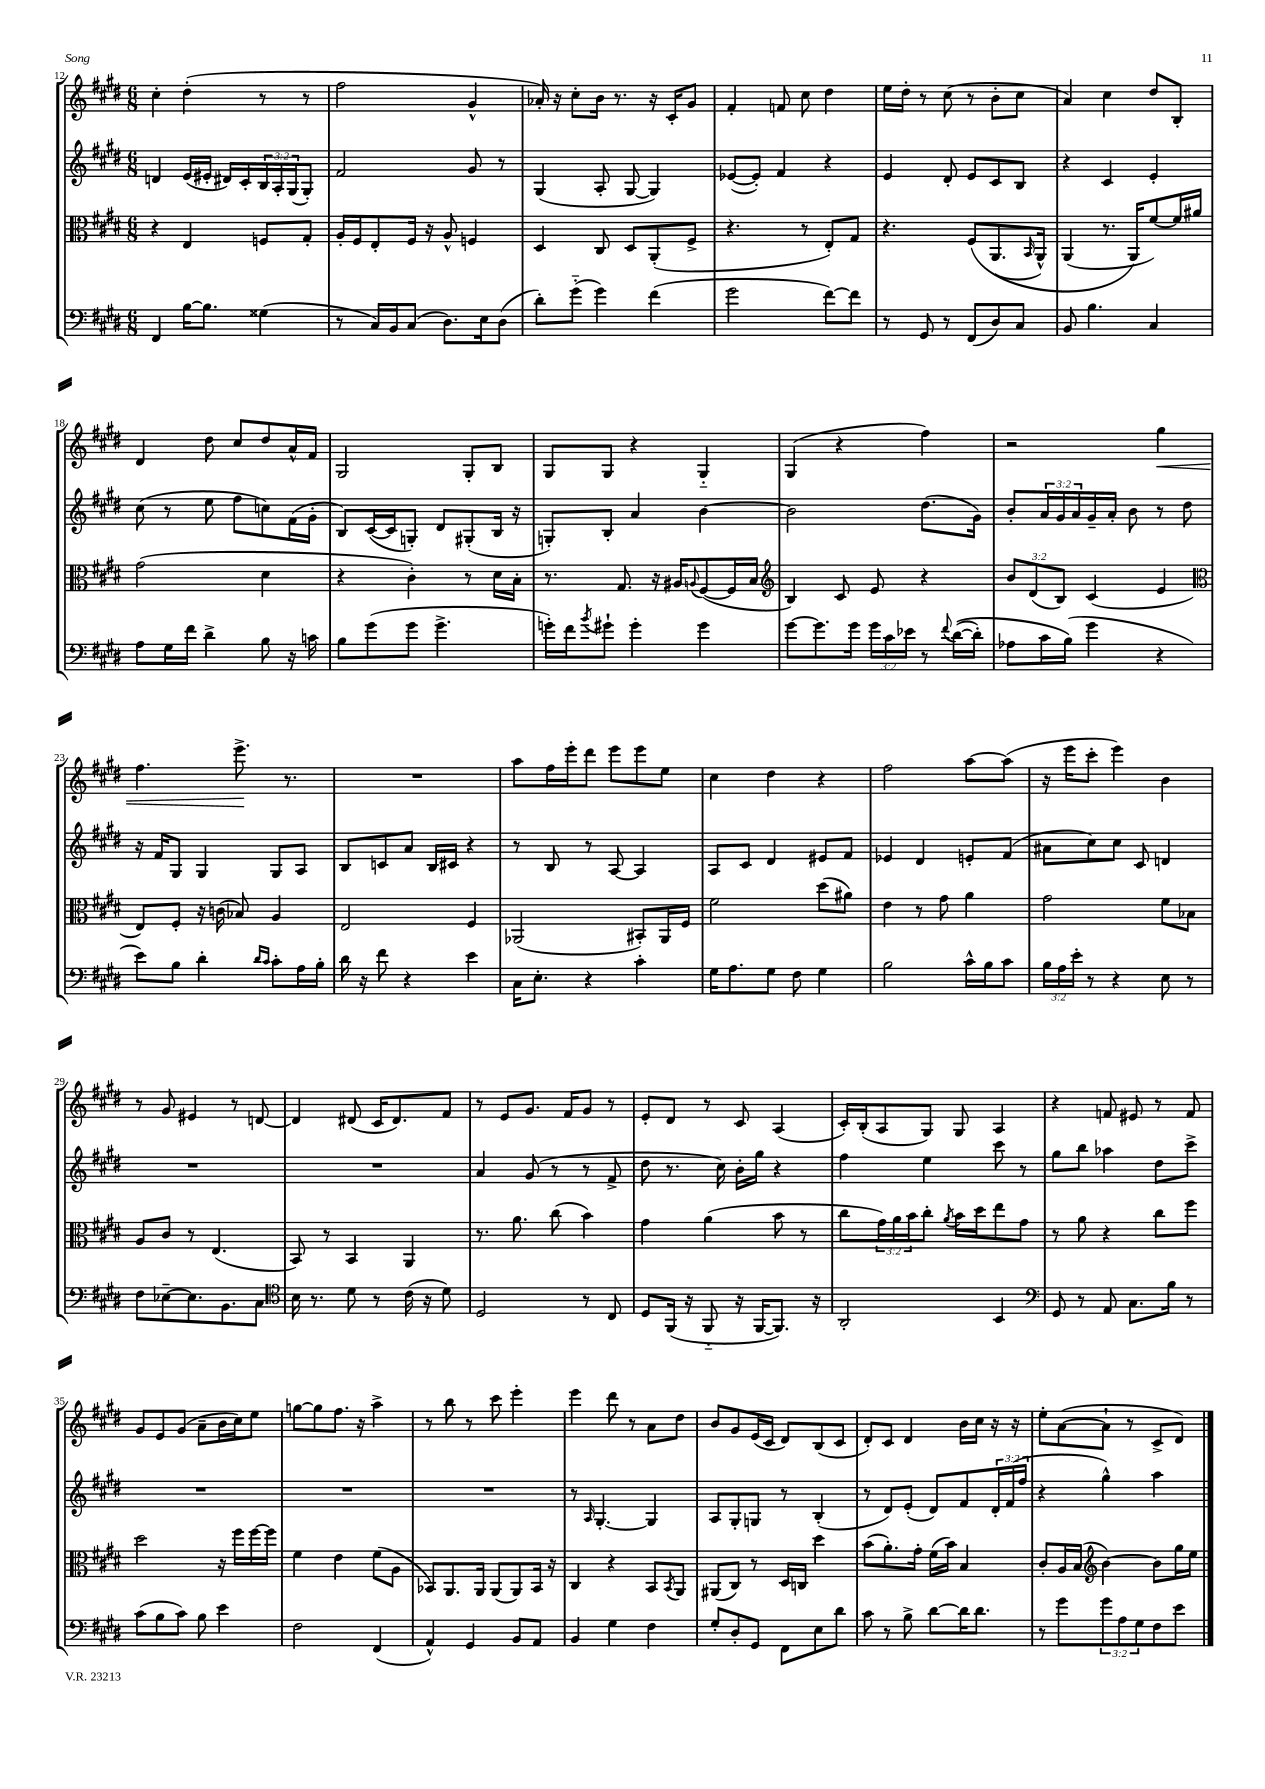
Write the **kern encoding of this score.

**kern	**kern	**kern	**kern	**dynam
*part4	*part3	*part2	*part1	*part1
*staff4	*staff3	*staff2	*staff1	*staff1
*clefF4	*clefC3	*clefG2	*clefG2	*
*k[f#c#g#d#]	*k[f#c#g#d#]	*k[f#c#g#d#]	*k[f#c#g#d#]	*
*M6/8	*M6/8	*M6/8	*M6/8	*
=12	=12	=12	=12	=12
4FF#/	4r	4dn/	4cc#'\	.
[16B\KL	4E/	(16e/LL	(4dd#'\	.
8.B\J]	.	16e#X'/JJ	.	.
.	.	16d#X/LL)	.	.
.	.	16c#'/	.	.
(4G##X\	8Fn/L	24B/	8r	.
.	.	24A'/	.	.
.	.	(24G#/J	.	.
.	8G#'/J	8G#'/J)	8r	.
=13	=13	=13	=13	=13
8r	16A'/LL	2f#/	2ff#\	.
.	16F#/J	.	.	.
16C#/LL)	8E'/	.	.	.
16BB/J	.	.	.	.
(8C#/J	16F#/Jk	.	.	.
.	16r	.	.	.
8.D#\L)	8A^^/	.	.	.
.	4Fn/	8g#/	4g#^^/	.
16E\k	.	.	.	.
(8D#\J	.	8r	.	.
=14	=14	=14	=14	=14
8d#'\L)	4D#/	(4G#/	16a-X'/)	.
.	.	.	16r	.
(8g#\J	.	.	8cc#'\L	.
4g#\)	8C#/	8A'/	16b\Jk	.
.	.	.	8.r	.
.	8D#/L	[8G#/	.	.
(4f#\	(8AA'/	4G#/])	16r	.
.	.	.	16c#'/KL	.
.	8F#^/J	.	8g#/J	.
=15	=15	=15	=15	=15
2g#\	4.r	([8e-X/L	4f#'/	.
.	.	8e-'/J])	.	.
.	.	4f#/	8fn/	.
.	8r	.	8cc#\	.
[8f#\L)	8E'/L)	4r	4dd#\	.
8f#\J]	8G#/J	.	.	.
=16	=16	=16	=16	=16
8r	4.r	4e/	16ee\LL	.
.	.	.	16dd#'\JJ	.
8GG#/	.	.	8r	.
8r	.	8d#'/	(8cc#\	.
(8FF#/L	(8F#/L	8e/L	8r	.
8D#/)	(8.AA/	8c#/	8b'\L	.
8C#/J	.	8B/J	8cc#\J	.
.	16qqBB/	.	.	.
.	16AA^^/Jk)	.	.	.
=17	=17	=17	=17	=17
8BB/	(4AA/	4r	4a/)	.
4.B\	.	.	.	.
.	8.r	4c#/	4cc#\	.
.	16AA/KL)	.	.	.
4C#/	[8f#/)	4e'/	8dd#/L	.
.	16f#/L]	.	8B'/J	.
.	16a#X/JJ	.	.	.
!!LO:LB:g=z
=18	=18	=18	=18	=18
8A\L	(2g#\	(8cc#\	4d#/	.
16G#\L	.	8r	.	.
16f#\JJ	.	.	.	.
4d#^\	.	8ee\	8dd#\	.
.	.	8ff#\L	8cc#/L	.
8B\	4d#\	8ccn\)	8dd#/	.
16r	.	(16f#\L	16a^^/L	.
16cn\	.	16g#'\JJ	16f#/JJ	.
=19	=19	=19	=19	=19
8B\L	4r	8B/L)	2G#/	.
(8g#\	.	([16c#/L	.	.
.	.	16c#/J]	.	.
8g#\J	4c#'\)	8Gn'/J)	.	.
4.g#^\	.	8d#/L	.	.
.	8r	(8G#X'/	8G#'/L	.
.	16d#\LL	16B/Jk	8B/J	.
.	16B'\JJ	16r	.	.
=20	=20	=20	=20	=20
16gn'\LL)	8.r	8Gn'/L)	8G#/L	.
16f#\J	.	.	.	.
8qb/	.	.	.	.
8g#X`\J	.	8B'/J	8G#/J	.
.	8.G#/	.	.	.
4g#'\	.	4a/	4r	.
.	16r	.	.	.
.	16A#X/KL	.	.	.
.	8qqAn/	.	.	.
4g#\	([8F#/	[4b\	4G#/	.
.	16F#/L]	.	.	.
.	16B/JJ	.	.	.
=21	=21	=21	=21	=21
*	*clefG2	*	*	*
[8g#\L	4B/)	2b\]	(4G#/	.
8.g#\]	.	.	.	.
.	8c#/	.	4r	.
16g#\Jk	.	.	.	.
24g#\LL	8e/	.	.	.
24c#\	.	.	.	.
24e-X\JJ	.	.	.	.
8r	4r	(8.dd#\L	4ff#\)	.
8qqf#/	.	.	.	.
(([16d#\LL	.	.	.	.
16d#'\JJ])	.	16g#\Jk)	.	.
=22	=22	=22	=22	=22
8A-X\L	12b/L	8b'/L	2r	.
.	(12d#/	.	.	.
16c#\L	.	24a/L	.	.
.	12B/J)	24g#/	.	.
(16B\JJ)	.	.	.	.
.	.	24a/	.	.
4g#\	(4c#/	16g#~/	.	.
.	.	16a'/JJ	.	.
.	.	8b\	.	.
!	!	!	!	!LO:HP:b
4r	4e/	8r	4gg#\	<
.	.	8dd#\	.	.
!!LO:LB:g=z
=23	=23	=23	=23	=23
*	*clefC3	*	*	*
8e\L)	8E/L)	16r	4.ff#\	.
.	.	16f#/KL	.	.
8B\J	8F#'/J	8G#/J	.	.
4d#'\	16r	4G#/	.	.
.	(16cn\	.	.	.
.	8B-X/)	.	8.eee^\	.
16qqd#/LL	.	.	.	.
16qqc#/JJ	.	.	.	.
8c#'\L	4A/	8G#/L	.	.
.	.	.	8.r	[
16A\L	.	8A/J	.	.
16B'\JJ	.	.	.	.
=24	=24	=24	=24	=24
16d#\	2E/	8B/L	2.r	.
16r	.	.	.	.
8f#\	.	8cn/	.	.
4r	.	8a/J	.	.
.	.	16B/LL	.	.
.	.	16c#X/JJ	.	.
4e\	4F#/	4r	.	.
=25	=25	=25	=25	=25
16C#\KL	(2AA-X/	8r	8aa\L	.
8.E'\J	.	.	.	.
.	.	8B/	16ff#\L	.
.	.	.	16eee'\J	.
4r	.	8r	8ddd#\J	.
.	.	[8A/	8eee\L	.
4c#'\	8BB#X'/L)	4A/]	8eee\	.
.	16AA-/L	.	8ee\J	.
.	16F#/JJ	.	.	.
=26	=26	=26	=26	=26
16G#\KL	2f#\	8A/L	4cc#\	.
8.A\	.	.	.	.
.	.	8c#/J	.	.
8G#\J	.	4d#/	4dd#\	.
8F#\	.	.	.	.
4G#\	(8dd#\L	8e#X/L	4r	.
.	8a#X\J)	8f#/J	.	.
=27	=27	=27	=27	=27
2B\	4e\	4e-X/	2ff#\	.
.	8r	4d#/	.	.
.	8g#\	.	.	.
16c#^^\LL	4a\	8en'/L	[8aa\L	.
16B\J	.	.	.	.
8c#\J	.	(8f#/J	(8aa\J]	.
=28	=28	=28	=28	=28
24B\LL	2g#\	8a#X\L	16r	.
24A\	.	.	.	.
.	.	.	16eee\KL	.
24e'\JJ	.	.	.	.
8r	.	8cc#\)	8ccc#'\J	.
4r	.	8cc#\J	4eee\)	.
.	.	8c#/	.	.
8E\	8f#\L	4dn/	4b\	.
8r	8B-X\J	.	.	.
!!LO:LB:g=z
=29	=29	=29	=29	=29
8F#\L	8A/L	2.r	8r	.
[8E-X~\	8c#/J	.	8g#/	.
8.E-\]	8r	.	4e#X/	.
.	(4.E/	.	.	.
8.BB\	.	.	.	.
.	.	.	8r	.
8C#\J	.	.	[8dn/	.
=30	=30	=30	=30	=30
*clefC4	*	*	*	*
16B\	8BB/)	2.r	4d/]	.
8.r	.	.	.	.
.	8r	.	.	.
8d#\	4BB/	.	(8d#X/	.
8r	.	.	16c#/KL	.
.	.	.	8.d#/)	.
(16c#\	4AA/	.	.	.
16r	.	.	.	.
8d#\)	.	.	8f#/J	.
=31	=31	=31	=31	=31
2D#/	8.r	4a/	8r	.
.	.	.	8e/L	.
.	8.a\	.	.	.
.	.	(8g#/	8.g#/J	.
.	(8cc#\	8r	.	.
.	.	.	16f#/KL	.
8r	4b\)	8r	8g#/J	.
8C#/	.	8f#^/	8r	.
=32	=32	=32	=32	=32
8D#/L	4g#\	8dd#\	8e'/L	.
(16FF#/Jk	.	8.r	8d#/J	.
16r	.	.	.	.
8FF#/	(4a\	.	8r	.
.	.	16cc#\)	.	.
16r	.	16b'\LL	8c#/	.
[16FF#/KL	.	16gg#\JJ	.	.
8.FF#/J])	8b\	4r	(4A/	.
.	8r	.	.	.
16r	.	.	.	.
=33	=33	=33	=33	=33
2AA'/	8cc#\L	4ff#\	16c#'/LL)	.
.	.	.	(16B'/J	.
.	24g#\L)	.	8A/	.
.	24a\	.	.	.
.	24b\J	.	.	.
.	8cc#'\J	4ee\	8G#/J)	.
.	8qa/	.	.	.
.	16b\LL	.	8G#/	.
.	16dd#\J	.	.	.
4BB/	8ee\	8ccc#\	4A/	.
.	8g#\J	8r	.	.
=34	=34	=34	=34	=34
*clefF4	*	*	*	*
8GG#/	8r	8gg#\L	4r	.
8r	8a\	8bb\J	.	.
8AA/	4r	4aa-X\	8fn/	.
8.C#\L	.	.	8e#X/	.
.	8cc#\L	8dd#\L	8r	.
16B\Jk	.	.	.	.
8r	8ff#\J	8ccc#^\J	8f/	.
!!LO:LB:g=z
=35	=35	=35	=35	=35
(8c#\L	2dd#\	2.r	8g#/L	.
8B\	.	.	8e/	.
8c#\J)	.	.	(8g#/J	.
8B\	.	.	8a~\L	.
4e\	16r	.	16b\L	.
.	16ff#\LL	.	16cc#\J)	.
.	[16ff#\	.	8ee\J	.
.	16ff#\JJ]	.	.	.
=36	=36	=36	=36	=36
2F#\	4f#\	2.r	[8ggn\L	.
.	.	.	8gg\]	.
.	4e\	.	8.ff#\J	.
.	.	.	16r	.
(4FF#/	(8f#\L	.	4aa^\	.
.	8A\J	.	.	.
=37	=37	=37	=37	=37
4AA^^/)	8BB-X/L)	2.r	8r	.
.	8.AA/	.	8bb\	.
4GG#/	.	.	8r	.
.	16AA/Jk	.	.	.
.	(8AA/L	.	8ccc#\	.
8BB/L	8AA/)	.	4eee'\	.
8AA/J	16BB-/Jk	.	.	.
.	16r	.	.	.
=38	=38	=38	=38	=38
4BB/	4C#/	8r	4eee\	.
.	.	16qqA/	.	.
.	.	[4.G#'/	.	.
4G#\	4r	.	8ddd#\	.
.	.	.	8r	.
4F#\	8BB/L	4G#/]	8a\L	.
.	8qBB/	.	.	.
.	8AA/J	.	8dd#\J	.
=39	=39	=39	=39	=39
8G#'/L	(8AA#X/L	8A/L	8b/L	.
8D#'/	8C#/J)	8G#'/	8g#/	.
8GG#/J	8r	8Gn/J	(16e/L	.
.	.	.	16c#/JJ	.
8FF#\L	16D#/LL	8r	8d#/L)	.
.	16Cn/JJ	.	.	.
8E\	4dd#\	(4B'/	(8B/	.
8d#\J	.	.	8c#/J	.
=40	=40	=40	=40	=40
8c#\	(8b\L	8r	8d#'/L)	.
8r	8.a'\)	8d#/L)	8c#/J	.
8B^\	.	(8e'/J	4d#/	.
.	16g#'\Jk	.	.	.
[8d#\L	(16f#\LL	8d#/L)	.	.
.	16b\JJ)	.	.	.
16d#\K]	4B/	8f#/	16b\LL	.
8.d#\J	.	.	16cc#\JJ	.
.	.	24d#'/L	16r	.
.	.	(24f#/	.	.
.	.	.	16r	.
.	.	24ff#/JJ	.	.
=41	=41	=41	=41	=41
8r	8c#'/L	4r	8ee'\L	.
8g#\L	16A/L	.	([8a\	.
.	(16B/JJ	.	.	.
*	*clefG2	*	*	*
12g#\	[4b\)	4gg#^^\)	8a`\J]	.
12A\	.	.	.	.
.	.	.	8r	.
12G#\	.	.	.	.
8F#\	8b\L]	4aa\	8c#^/L	.
8e\J	16gg#\L	.	8d#/J)	.
.	16ee\JJ	.	.	.
==	==	==	==	==
*-	*-	*-	*-	*-
